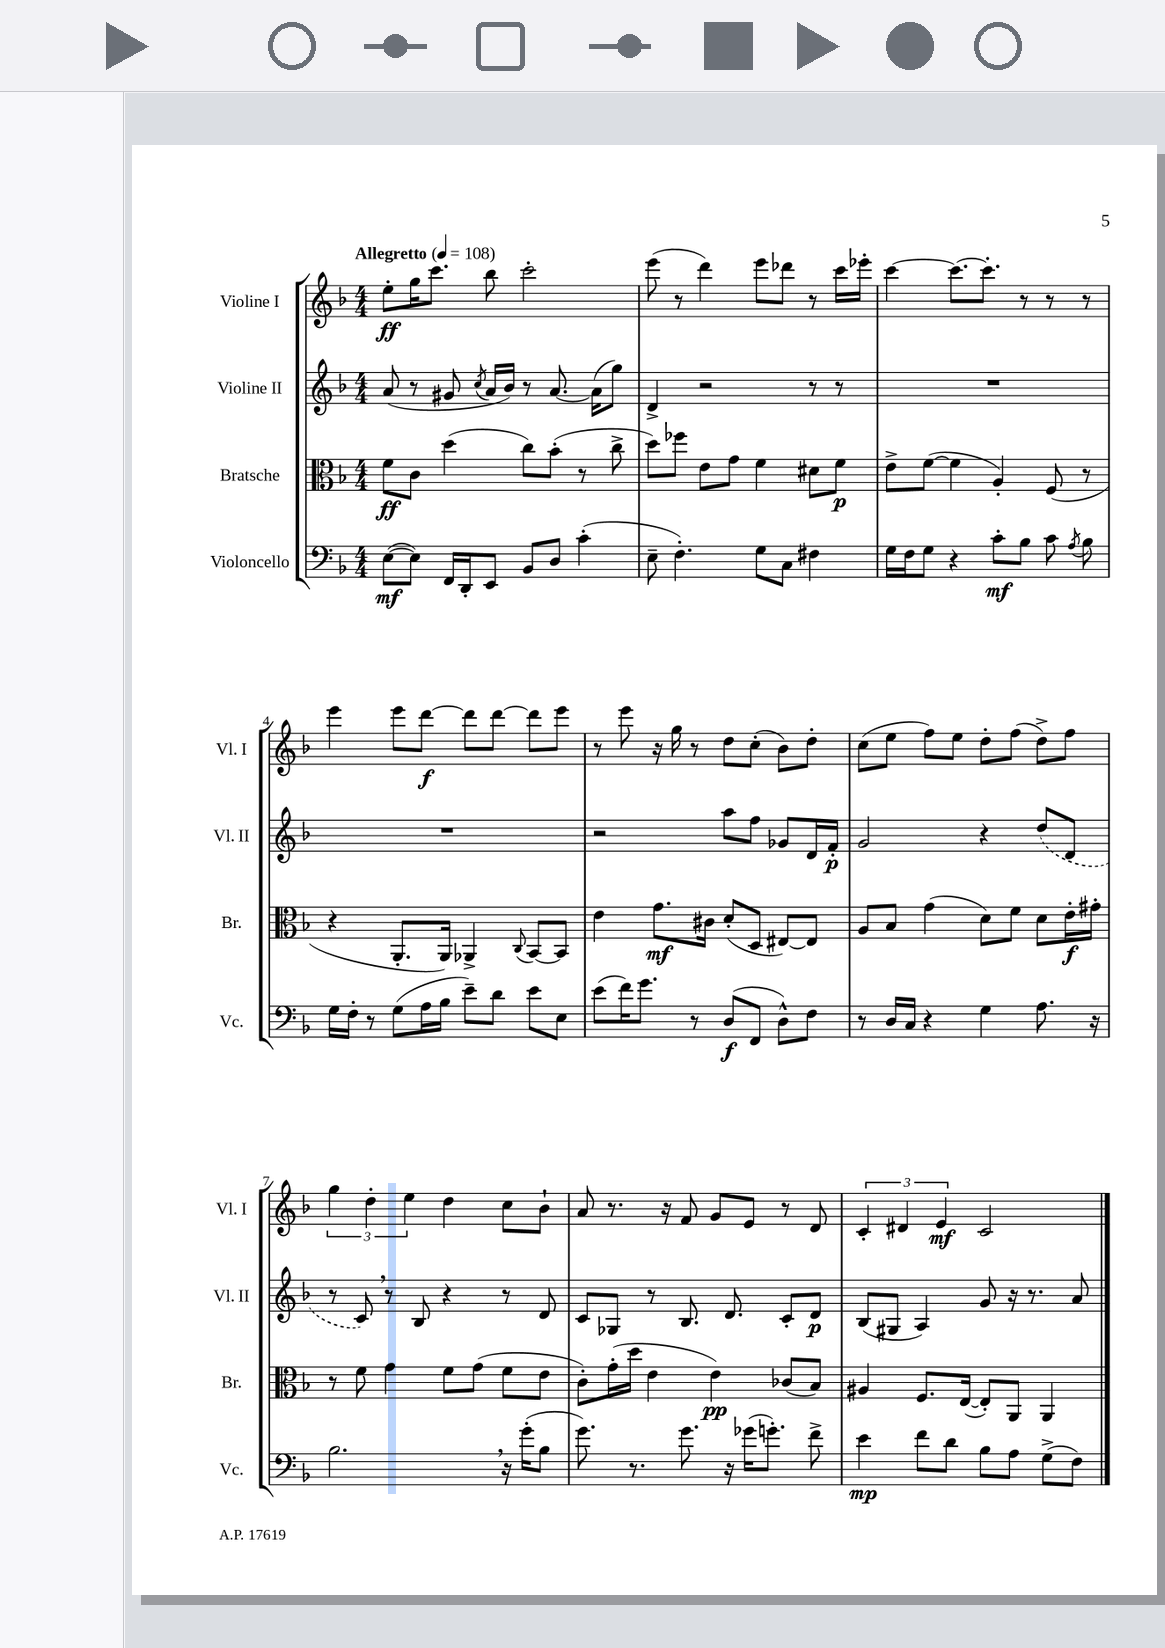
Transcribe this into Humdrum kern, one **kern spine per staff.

**kern	**kern	**kern	**kern
*staff4	*staff3	*staff2	*staff1
*clefF4	*clefC3	*clefG2	*clefG2
*k[b-]	*k[b-]	*k[b-]	*k[b-]
*M4/4	*M4/4	*M4/4	*M4/4
*MM108	*MM108	*MM108	*MM108
([8E	8f	(8a	8ee'
8E])	8c	8r	16gg
.	.	.	8.ccc
16FF	(4dd	8g#	.
16DD'	.	.	.
.	.	8qcc	.
8EE	.	16a	8bb-
.	.	16b-)	.
8BB-	8cc)	8r	2ccc'
8D	(8b-'	[8.a	.
(4c'	8r	.	.
.	.	(16a]	.
.	8cc^	8gg)	.
=	=	=	=
8E~	8dd)	4d^	(8eee
4.F')	8ff-	.	8r
.	8e	2r	4ddd)
.	8g	.	.
8G	4f	.	8eee
8C	.	.	8ddd-
4F#	8d#	8r	8r
.	8f	8r	16ccc
.	.	.	16eee-'
=	=	=	=
16G	8e^	1r	[4ccc
16F	.	.	.
8G	([8f	.	.
4r	4f]	.	8.ccc_
.	.	.	8.ccc']
8c'	4A')	.	.
8B-	.	.	8r
8c	(8F	.	8r
8qA	.	.	.
8B-	8r	.	8r
=	=	=	=
16G	4r	1r	4eee
16F'	.	.	.
8r	.	.	.
(8G	8.AA'	.	8eee
16A	.	.	[8ddd
16B-	16AA)	.	.
8e~)	4AA-^	.	8ddd]
8d	.	.	[8ddd
.	8qqC	.	.
8e	[8BB-	.	8ddd]
8E	8BB-]	.	8eee
=	=	=	=
(8e	4e	2r	8r
16f)	.	.	8eee
8.g	.	.	.
.	8.g	.	16r
.	.	.	16gg
8r	.	.	8r
.	16c#	.	.
(8D	(8d'	8aa	8dd
8FF	8D	8ff	(8cc'
8D^^)	[8E#)	8g-	8b-)
8F	8E#]	16d	8dd'
.	.	16f'	.
=	=	=	=
8r	8A	2g	(8cc
16D	8B-	.	8ee
16C	.	.	.
4r	(4g	.	8ff)
.	.	.	8ee
4G	8d)	4r	8dd'
.	8f	.	(8ff
8.A	8d	(8dd	8dd^)
.	16e'	8d	8ff
16r	16g#'	.	.
=	=	=	=
2.B-	8r	8r	6gg
.	8f	8c)	.
.	.	.	6dd'
.	4g	8r	.
.	.	.	6ee
.	.	8B-	.
.	8f	4r	4dd
.	(8g	.	.
16r	8f	8r	8cc
(16g'	.	.	.
8B-	8e	8d	8b-`
=	=	=	=
8.g)	8c')	8c	8a
.	(16g'	8G-	8.r
8.r	16dd	.	.
.	4e	8r	.
.	.	.	16r
8.g	.	8.B-	8f
.	4e)	.	8g
16r	.	8.d	.
(16g-	.	.	8e
8.g')	.	.	.
.	(8c-	8c'	8r
8f^	8B-)	8d	8d
=	=	=	=
4e	4A#	(8B-	6c'
.	.	8G#	.
.	.	.	6d#
8f	8.F	4A)	.
.	.	.	6e
8d	.	.	.
.	([16E	.	.
8B-	8E'])	8g	2c
8A	8AA	16r	.
.	.	8.r	.
(8G^	4AA	.	.
8F)	.	8a	.
==	==	==	==
*-	*-	*-	*-
